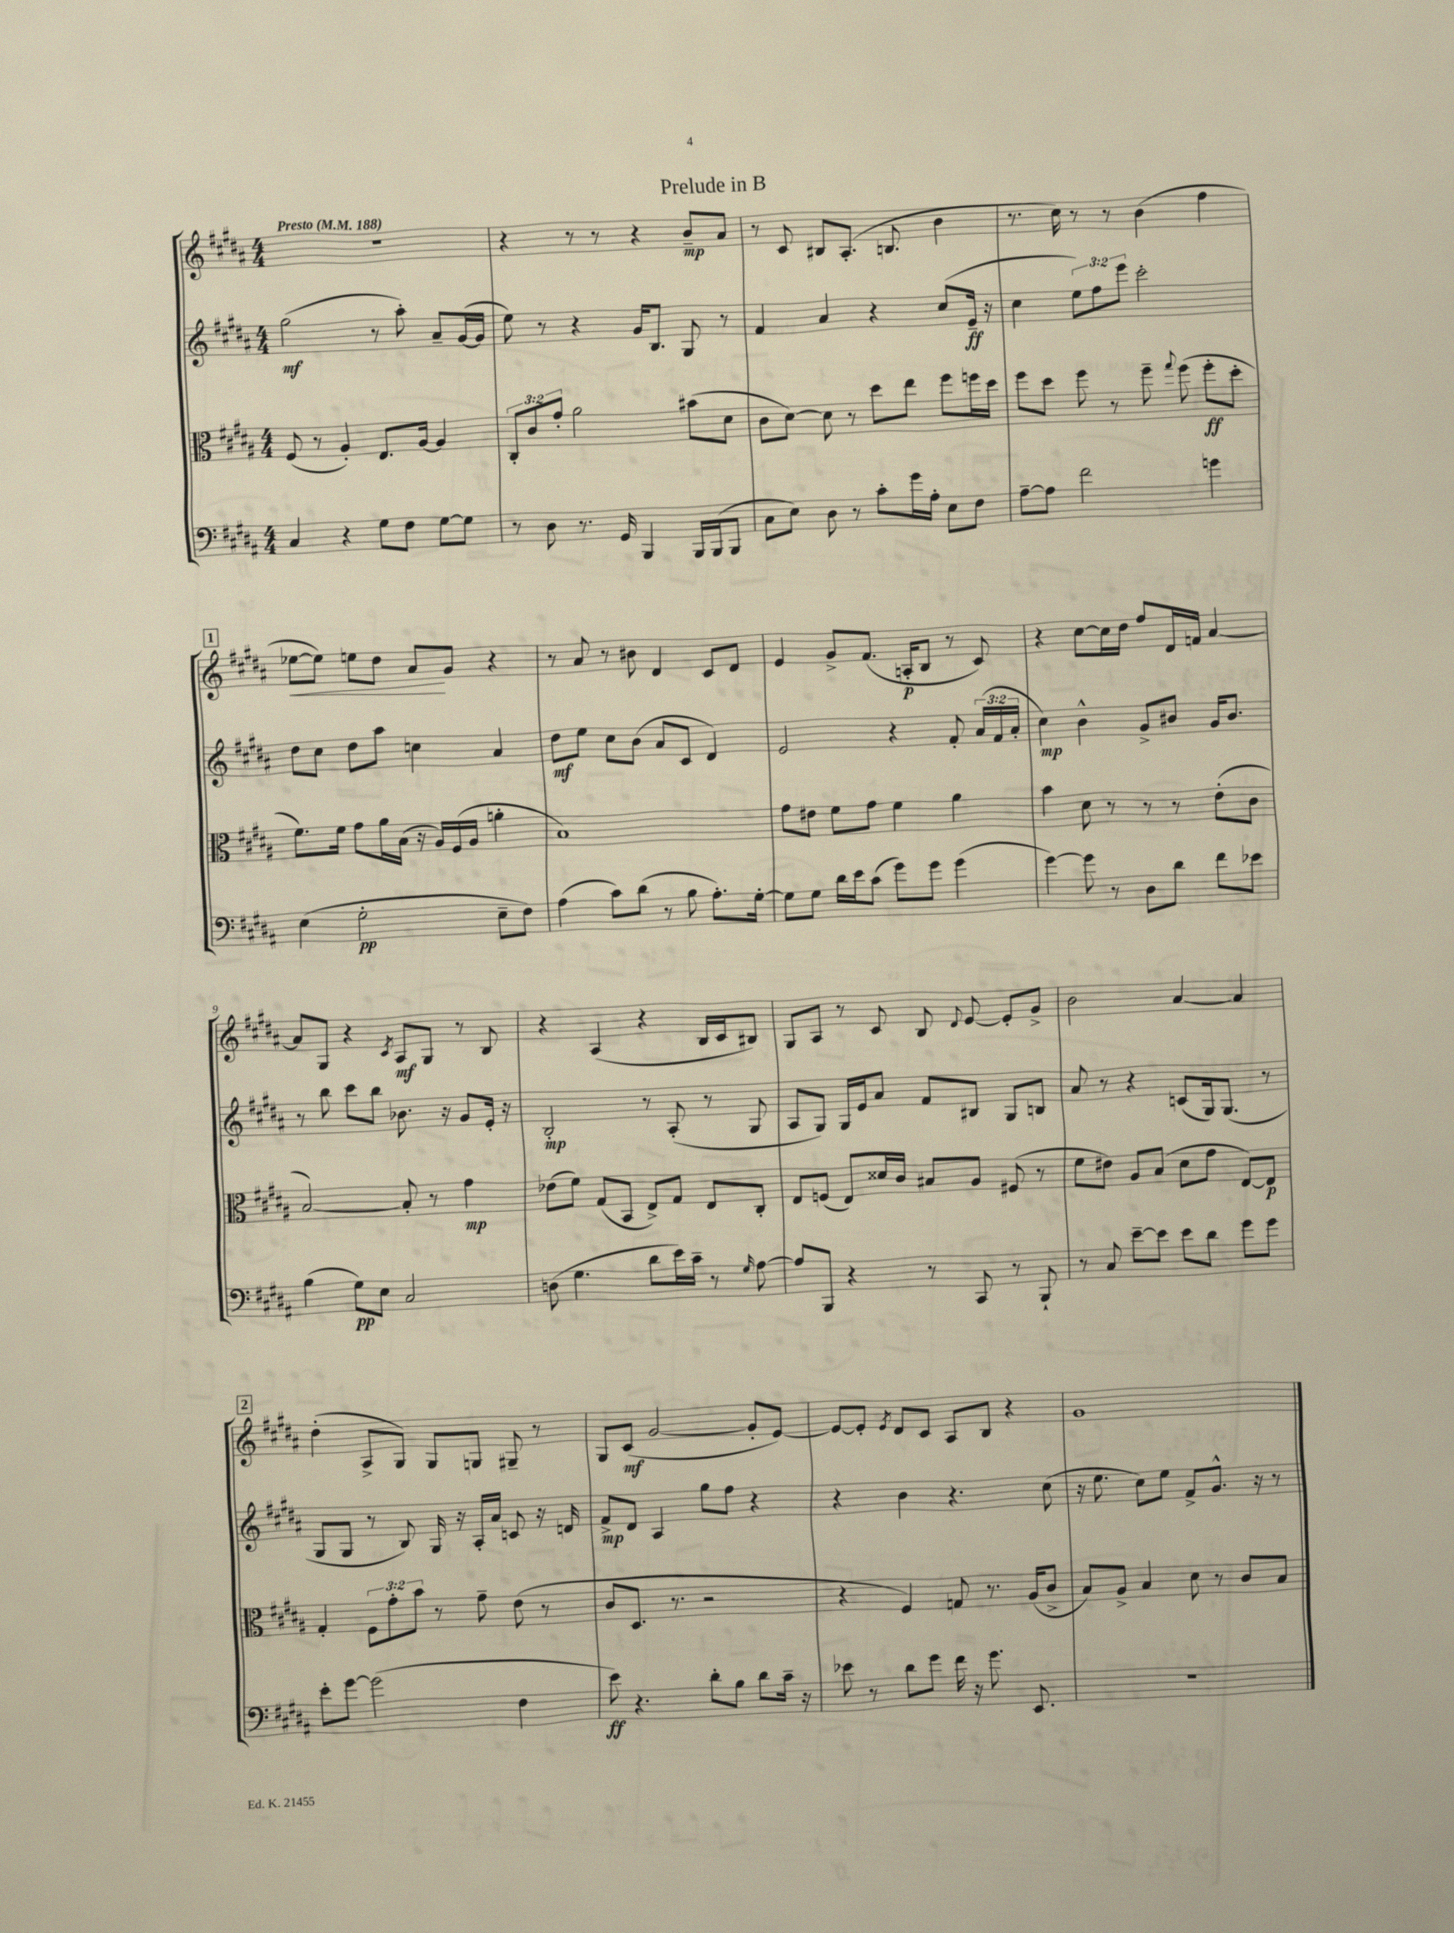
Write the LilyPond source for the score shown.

\header { title = "Prelude in B" }
<<
\new StaffGroup <<
\new Staff = "s0" {
    \clef treble \key b \major \numericTimeSignature \time 4/4 \tempo "Presto" 4 = 188
    \autoBeamOff r1 |
    r4 r8 r8 r4 b'8[--\mp ais'8] |
    r8 cis'8 bis8[ ais8.]-.( b8. b'4 |
    r8. cis''16) r8 r8 b'4( fis''4 |
    \mark \markup { \box "1" } ees''8[~\< ees''8]) e''8[ dis''8] ais'8[\! gis'8] r4 |
    r8 ais'8 r8 bis'8 dis'4 cis'8[ dis'8] |
    e'4 gis'8[-> fis'8.]( a16[-.\p b8] r8 cis'8) |
    r4 cis''8[~ cis''16 dis''16] fis''8[ dis'16 f'16] ais'4~ |
    ais'8[ gis8] r4 \acciaccatura { cis'8 } ais8[\mf gis8] r8 b8 |
    r4 ais4( r4 b16[ cis'16 bis8]) |
    gis8[ ais8] r8 cis'8 b8 \appoggiatura { dis'8 } e'8~ e'8[-. gis'8]-> |
    b'2 ais'4~ ais'4 |
    \mark \markup { \box "2" } dis''4-.( ais8[-> gis8]) gis8[ g8] gis8-- r8 |
    gis8[ cis'8]\mf( gis'2~ gis'8[-. e'8]~) |
    e'8[~ e'8]-. \acciaccatura { e'8 } dis'8[ cis'8] ais8[ b8] r4 |
    gis'1 \bar "|." |
}
\new Staff = "s1" {
    \clef treble \key b \major \numericTimeSignature \time 4/4 \override Staff.TupletNumber.text = #tuplet-number::calc-fraction-text
    \autoBeamOff gis''2\mf( r8 ais''8-.) ais'8[-- gis'16~( gis'16] |
    e''8) r8 r4 gis'16[ b8.] gis8 r8 |
    fis'4 ais'4 r4 cis''8[( e'16]--\ff r16 |
    cis''4 \tuplet 3/2 { e''8[) fis''8 e'''8] } cis'''2-. |
    \mark \markup { \box "1" } dis''8[ cis''8] dis''8[ ais''8] c''4 ais'4 |
    dis''8[\mf e''8] cis''8[ b'8]( ais'8[ cis'8] dis'4) |
    e'2 r4 fis'8-. \tuplet 3/2 { ais'16[( fis'16 ais'16]-. } |
    cis''4\mp) b'4-^ gis'8[-> bis'8] gis'16[ bis'8.] |
    r8 b''8 cis'''8[ b''8] bes'8. r16 gis'8[ e'16]-. r16 |
    b2-.\mp r8 ais8-.( r8 gis8 |
    ais8[ gis8]) gis16[ e'16 ais'8] fis'8[ bis8] gis8[ b8] |
    ais'8 r8 r4 c'8[( gis16) gis8.]( r8 |
    \mark \markup { \box "2" } gis8[ gis8] r8 b8) gis16 r16 ais16[-. ais'16] c'8 r16 d'16 |
    fis'8[->\mp dis'8] ais4 gis''8[ fis''8] r4 |
    r4 b'4 r4. cis''8( |
    r16 e''8. cis''8[) e''8] fis'8[-> gis'8.]-^ r16 r8 \bar "|." |
}
\new Staff = "s2" {
    \clef alto \key b \major \numericTimeSignature \time 4/4 \override Staff.TupletNumber.text = #tuplet-number::calc-fraction-text
    \autoBeamOff fis8( r8 ais4-.) e8.[ ais16]~ ais4 |
    \tuplet 3/2 { cis8[-. cis'8 gis'8]-. } ais'2 bis'8[( dis'8] |
    cis'8[ dis'8]~) dis'8 r8 dis''8[ e''8] fis''8[ f''16 dis''16] |
    fis''8[ dis''8] fis''8 r8 fis''8-- \appoggiatura { gis''8 } fis''8( fis''8[-.\ff dis''8]-. |
    \mark \markup { \box "1" } fis'8.[) fis'16] gis'8[ ais'16 b16]( r16 ais16[) fis16( ais16] a'4-. |
    b1) |
    gis'8[ eis'8] fis'8[ gis'8] fis'4 ais'4 |
    b'4 dis'8 r8 r8 r8 e'8[-.( cis'8] |
    b2~) b8-. r8 gis'4\mp |
    ees'8[( fis'8]) gis8[( b,8] e8[->) gis8] e8[ cis8]-. |
    e8[ f8]( e8[) disis'16 cis'16] bis8[ ais8] fis8( r8 |
    fis'8[ eis'8]) ais8[ b8]( dis'8[ gis'8] e8[~) e8]\p |
    \mark \markup { \box "2" } gis4-. \tuplet 3/2 { fis8[ gis'8-. b'8] } r8 gis'8-- e'8( r8 |
    cis'8[ dis8.] r8. r2 |
    r4 fis4) g8 r8. ais16[( cis'8]-> |
    b8[) ais8]-> b4 dis'8 r8 cis'8[ b8] \bar "|." |
}
\new Staff = "s3" {
    \clef bass \key b \major \numericTimeSignature \time 4/4
    \autoBeamOff cis4 r4 gis8[ fis8] gis8[~ gis8] |
    r8 dis8 r8. gis,16 b,,4 b,,16[ b,,16( b,,8] |
    cis8[ e8]) dis8 r8 cis'8[-. gis'16 ais16]-. e8[ fis8] |
    ais8[~-- ais8] fis'2 g'4 |
    \mark \markup { \box "1" } e4( gis2-.\pp e8[-- fis8]) |
    ais4( cis'8[) dis'8]( r8 b8 ais8.[-.) gis16]~-. |
    gis8[ gis8] dis'16[ e'16 cis'8]( gis'8[) gis'8] gis'4( |
    gis'4~) gis'8 r8 dis8[ dis'8] fis'8[ ees'8] |
    b4( gis8[\pp) e8] cis2 |
    d8( gis4. dis'8[ e'16) cis'16]-- r8 \grace { gis16 } ais8~ |
    ais8[ b,,8] r4 r8 cis,8 r8 b,,8-! |
    r8 cis8 e'8[~-- e'8] e'8[ dis'8] gis'8[ gis'8] |
    \mark \markup { \box "2" } e'8[-. gis'8]~ gis'2( fis4 |
    e'8\ff) r4. dis'8[-. b8] dis'8[ cis'16]-- r16 |
    ees'8 r8 dis'8[ gis'8] fis'16 r16 gis'8. e,8. |
    R1 \bar "|." |
}
>>
>>
